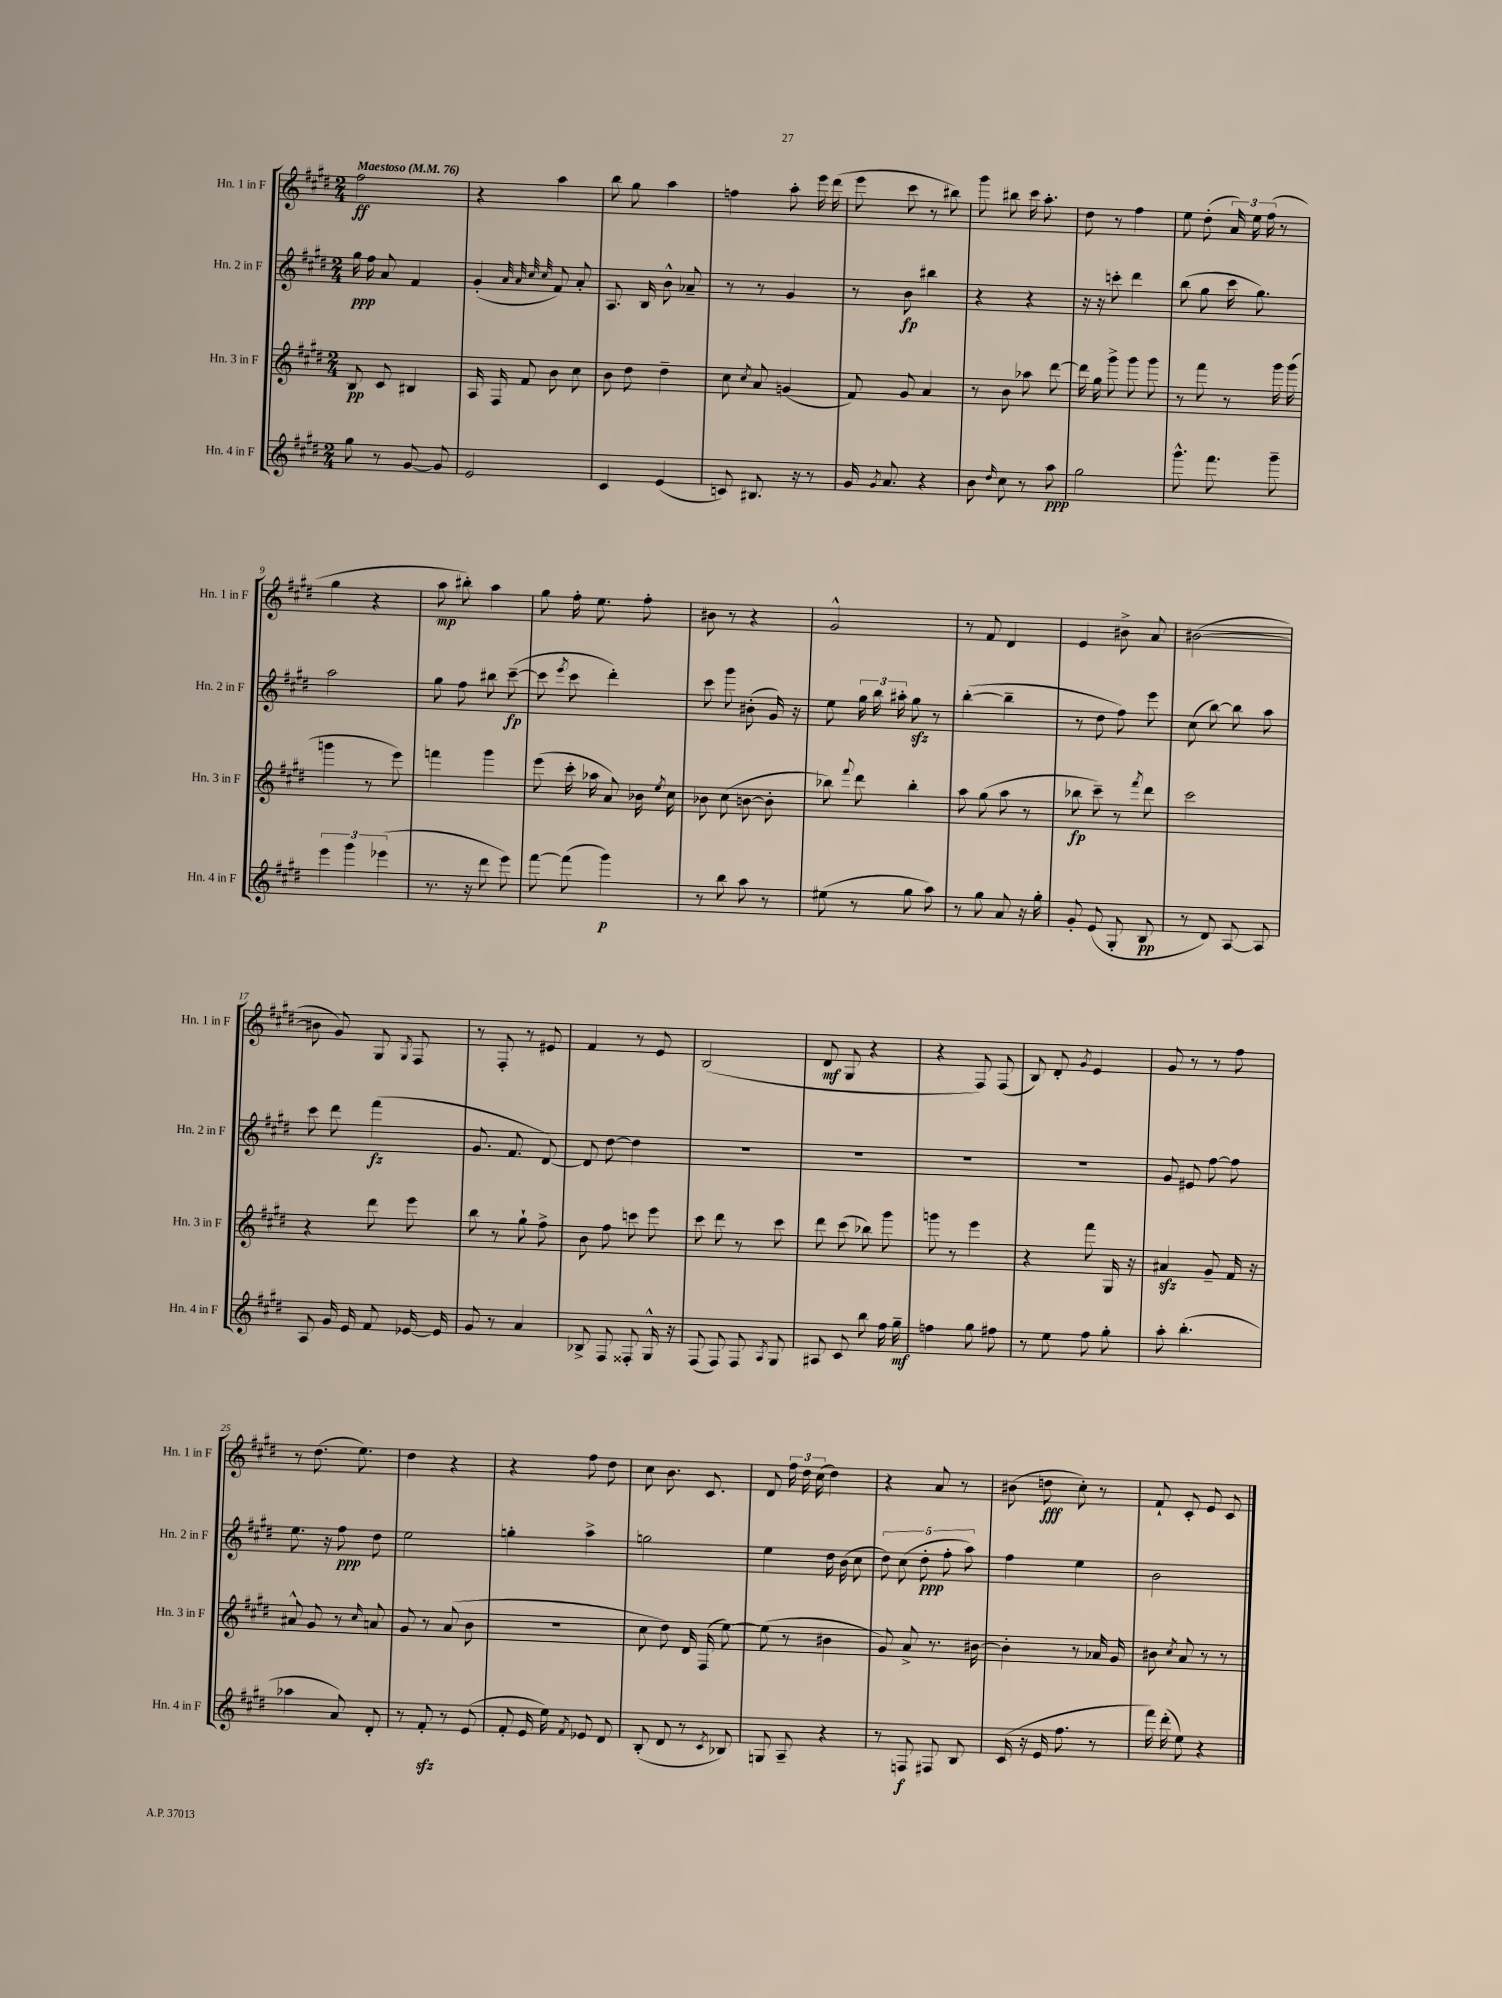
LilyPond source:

<<
\new StaffGroup <<
\new Staff = "s0" \with { instrumentName = "Hn. 1 in F" shortInstrumentName = "Hn. 1 in F" } {
    \clef treble \key e \major \numericTimeSignature \time 2/4 \tempo "Maestoso" 4 = 76
    \autoBeamOff fis''2\ff |
    r4 a''4 |
    b''8 gis''8 a''4 |
    f''4 a''8-. e'''16 dis'''16( |
    e'''8 cis'''8 r8 bis''8) |
    gis'''8 bis''8 cis'''16 a''8.-. |
    dis''8 r8 fis''4 |
    e''8 dis''8-.( \tuplet 3/2 { a'16) e''16 fis''16( } r8 |
    gis''4 r4 |
    a''8\mp bis''8-.) a''4 |
    gis''8 fis''16-. e''8. fis''8-. |
    bis'8 r8 r4 |
    gis'2-^ |
    r8 fis'8 dis'4 |
    e'4 bis'8-> a'8 |
    bis'2~( |
    bis'8 gis'8) gis8 \acciaccatura { gis8 } fis8 |
    r8 fis8-. r8 eis'8 |
    fis'4 r8 e'8 |
    b2( |
    dis'8\mf gis8 r4 |
    r4 fis8) fis8( |
    b8) dis'8-. \acciaccatura { gis'8 } e'4 |
    gis'8 r8 r8 fis''8 |
    r8 dis''8.( e''8.) |
    dis''4 r4 |
    r4 fis''8 dis''8 |
    cis''8 b'8. cis'8. |
    dis'8 \tuplet 3/2 { fis''16 dis''16 cis''16( } dis''4) |
    r4 a'8 r8 |
    bis'8( d''8\fff cis''8-.) r8 |
    fis'8-! cis'8-. e'8 cis'8 \bar "|." |
}
\new Staff = "s1" \with { instrumentName = "Hn. 2 in F" shortInstrumentName = "Hn. 2 in F" } {
    \clef treble \key e \major \numericTimeSignature \time 2/4
    \autoBeamOff gis''16\ppp fis''16 a'8 fis'4 |
    gis'4-.( \grace { a'32 a'32 cis''32 cis''32 } fis'8) a'8-. |
    a8. b16 b'8-^ aes'8-- |
    r8 r8 gis'4 |
    r8 b'8\fp bis''4 |
    r4 r4 |
    r16 r16 c'''8-. dis'''4 |
    b''8( gis''8 cis'''16 gis''8.) |
    a''2 |
    gis''8 fis''8 bis''8 cis'''8~--\fp( |
    cis'''8 \acciaccatura { e'''8 } cis'''8 dis'''4-.) |
    cis'''8 gis'''8 bis'8-.( gis'16) r16 |
    e''8 \tuplet 3/2 { gis''16 b''16 ais''16-. } gis''8\sfz r8 |
    b''4~-.( b''4-- |
    r8 dis''8 fis''8) e'''8 |
    cis''8( b''8~) b''8 a''8 |
    cis'''8 dis'''8 fis'''4\fz( |
    gis'8. fis'8. dis'8~) |
    dis'8 dis''8~ dis''4 |
    R2 |
    R2 |
    R2 |
    R2 |
    gis'8 eis'8 fis''8~ fis''8 |
    e''8. r16 fis''8\ppp dis''8 |
    e''2 |
    g''4-. a''4-> |
    g''2 |
    e''4 dis''16 b'16( cis''8 |
    \tuplet 5/4 { dis''8) cis''8( dis''8-.\ppp fis''8-. a''8) } |
    fis''4 e''4 |
    b'2 \bar "|." |
}
\new Staff = "s2" \with { instrumentName = "Hn. 3 in F" shortInstrumentName = "Hn. 3 in F" } {
    \clef treble \key e \major \numericTimeSignature \time 2/4
    \autoBeamOff b8\pp cis'8 bis4 |
    a16 fis16 fis'8 b'8 cis''8 |
    b'8 dis''8 dis''4-- |
    cis''8 \acciaccatura { cis''8 } a'8 g'4( |
    fis'8) gis'8 a'4 |
    r8 b'8 aes''8 dis'''8~ |
    dis'''16 gis''16 gis'''8-> gis'''8 gis'''8 |
    r8 fis'''8 r8 gis'''16 gis'''16( |
    g'''4 r8 e'''8) |
    f'''4 gis'''4 |
    e'''8( cis'''16-. aes''16 a'8) bes'16 \acciaccatura { e''8 } cis''16 |
    bes'8 cis''8( b'8~ b'8-. |
    bes''8) \appoggiatura { fis'''8 } dis'''8 bes''4-. |
    a''8 gis''8( a''8 r8 |
    bes''8\fp cis'''8--) r8 \acciaccatura { fis'''8 } dis'''8 |
    cis'''2 |
    r4 dis'''8 e'''8 |
    b''8 r8 gis''8-! fis''8-> |
    b'8 fis''8 c'''8 e'''8 |
    cis'''8 dis'''8 r8 cis'''8 |
    dis'''8 cis'''8( bes''8) gis'''8 |
    g'''8 r8 e'''4 |
    r4 fis'''8 gis16 r16 |
    ais'4\sfz gis'8-- fis'16 r16 |
    ais'8-^ gis'8 r8 \grace { cis''16 } a'8 |
    gis'8 r8 a'8( b'8 |
    R2 |
    cis''8 dis''8) dis'16 fis16( e''8~) |
    e''8( r8 bis'4 |
    gis'8) a'8-> r8. bis'16~ |
    bis'4-. r8 aes'16 gis'16 |
    bis'8 \acciaccatura { cis''8 } a'8 r8 r8 \bar "|." |
}
\new Staff = "s3" \with { instrumentName = "Hn. 4 in F" shortInstrumentName = "Hn. 4 in F" } {
    \clef treble \key e \major \numericTimeSignature \time 2/4
    \autoBeamOff gis''8 r8 gis'8~ gis'8 |
    e'2 |
    cis'4 e'4( |
    c'8) bis8. r16 r8 |
    gis'16 \acciaccatura { gis'8 } a'8. r4 |
    b'8 \grace { dis''16 } cis''8 r8 a''8\ppp |
    gis''2 |
    gis'''8.-^ fis'''8. gis'''8-- |
    \tuplet 3/2 { e'''4 gis'''4 ees'''4( } |
    r8. r16 dis'''8 e'''8) |
    fis'''8~ fis'''8( gis'''4\p) |
    r8 b''8 a''8 r8 |
    eis''8( r8 gis''8 a''8) |
    r8 gis''8 a'8 r16 gis''16-. |
    gis'8-. e'8( gis8-. b8\pp |
    r8 dis'8) a8~ a8 |
    a8 gis'16 e'16 fis'8 ees'16~ ees'16 |
    gis'8 r8 a'4 |
    bes8-> fis8 fisis8-. gis16-^ r16 |
    fis8( fis8) fis8 \acciaccatura { a8 } gis8 |
    ais8 cis'8 b''8 fis''16 gis''16--\mf |
    f''4 gis''8 fis''8 |
    r8 e''8 fis''8 gis''8-. |
    a''8-. b''4.-.( |
    aes''4 a'8) dis'8-. |
    r8 fis'8-.\sfz r8 e'8( |
    fis'8-. e'16 e''16) \acciaccatura { fis'8 } ees'8 dis'8 |
    b8-.( dis'8 r8 \acciaccatura { cis'8 } bes8) |
    g8 a8-- r4 |
    r8 f8\f fis8 b8 |
    cis'16( r16 e'16 fis''8. r8 |
    fis'''16) dis'''16-.( e''8) r4 \bar "|." |
}
>>
>>
